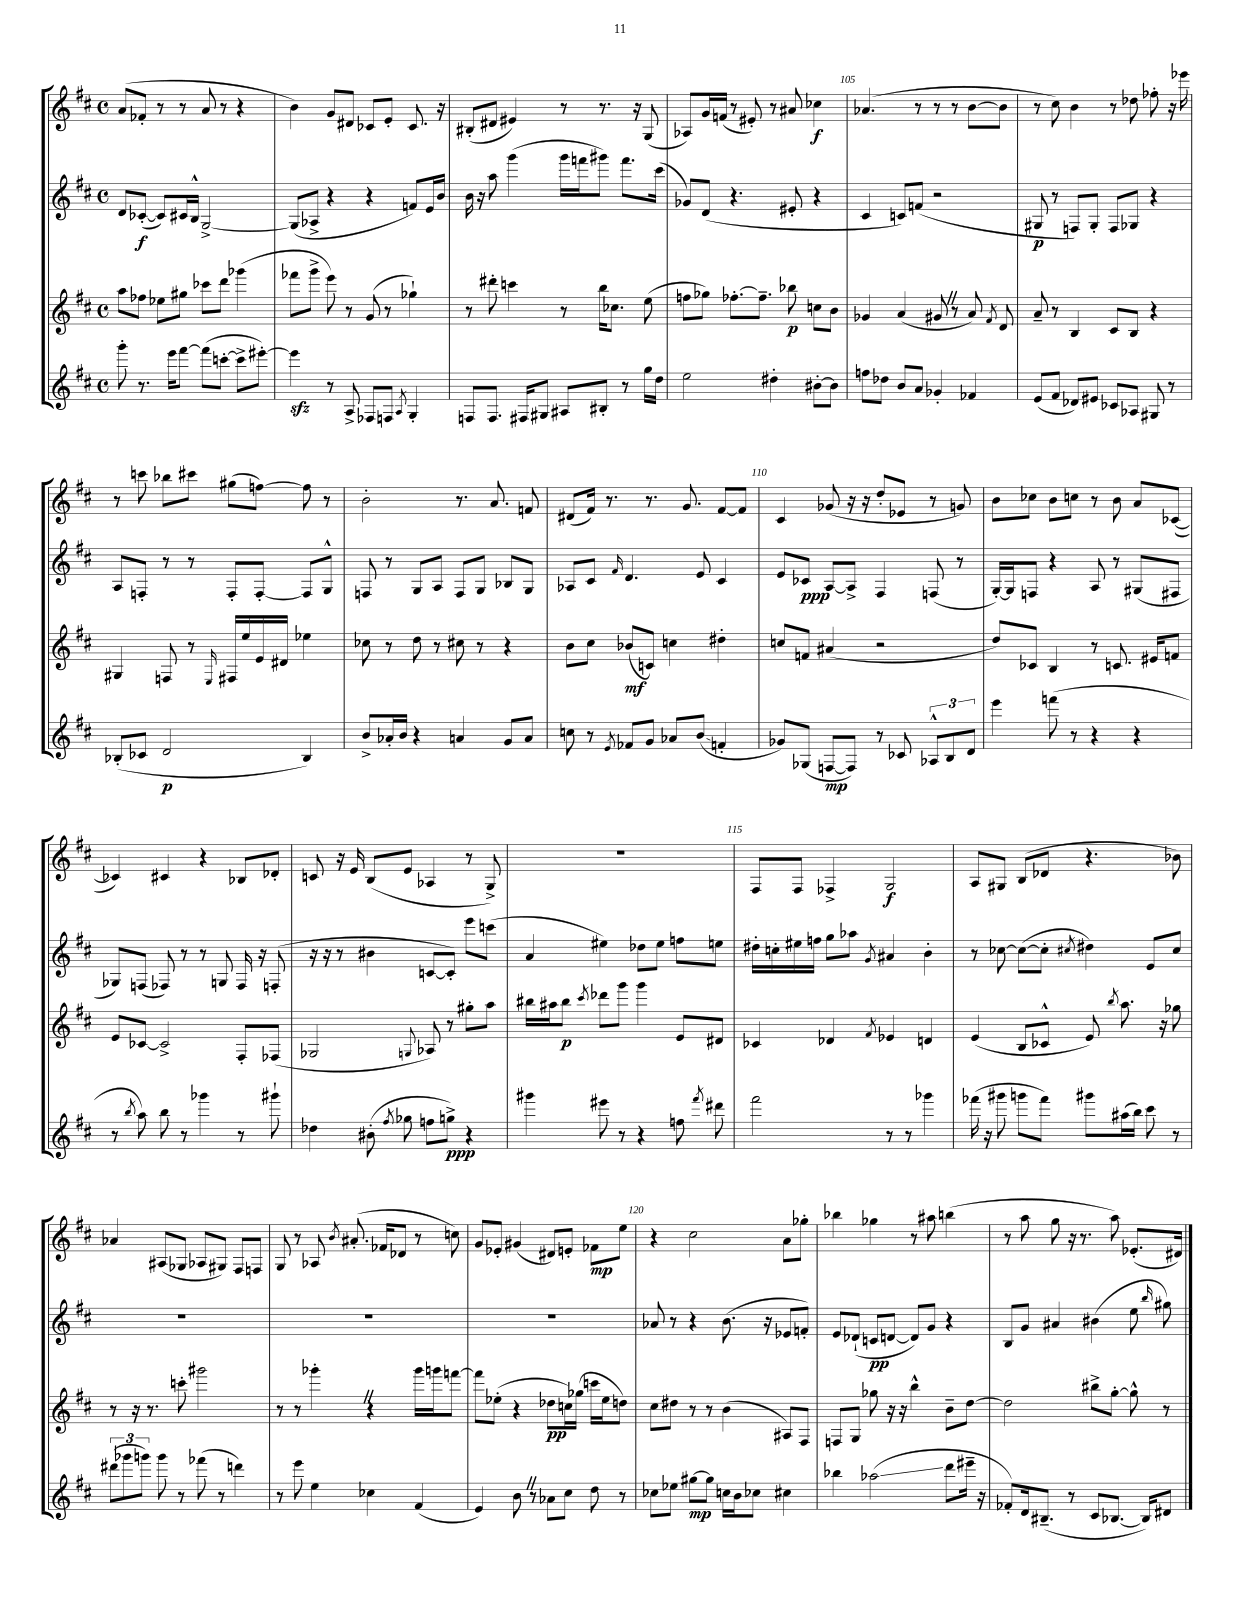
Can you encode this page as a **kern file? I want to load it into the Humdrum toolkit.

**kern	**kern	**kern	**kern
*staff4	*staff3	*staff2	*staff1
*clefG2	*clefG2	*clefG2	*clefG2
*k[f#c#]	*k[f#c#]	*k[f#c#]	*k[f#c#]
*M4/4	*M4/4	*M4/4	*M4/4
*met(c)	*met(c)	*met(c)	*met(c)
8ggg'	8aa	8d	(8a
8.r	8ff-	([8c-'	8f-'
.	8ee-	8c-])	8r
16eee	.	.	.
[8fff#	8gg#	16c#	8r
.	.	16B^^	.
(8fff#]	8ccc-	[2G^	8a
[8ccc'	8ddd	.	8r
8ccc^]	(4ggg-	.	4r
[8eee#')	.	.	.
=	=	=	=
4eee#]	8fff-	(8G]	4b)
.	8ggg^	8A-^	.
8r	8eee)	4r	8g
8A^	8r	.	8d#
8F-	(8g	4r	8c-
8F	8r	.	8e'
8qA	.	.	.
4G'	4gg-`)	8f)	8.c-
.	.	16e	.
.	.	16b	16r
=	=	=	=
8F	8r	16b	(8B#'
.	.	16r	.
8.F	8ddd#'	8aa	8d#
.	4ccc	(4ggg	4e#)
16F#	.	.	.
8G#	.	.	.
8A#	8r	16ggg	8r
.	.	16fff	.
8B#'	16bb	8ggg#)	8.r
.	8.cc-	.	.
8r	.	8.fff	.
.	.	.	16r
16gg	(8ee	.	(8G
16dd	.	(16ccc#	.
=	=	=	=
2ee	8ff	8g-)	8A-)
.	8gg-)	(8d	16g
.	.	.	(16f
.	[8.ff-'	4.r	8r
.	.	.	8e#')
.	8.ff-~]	.	.
4dd#'	.	.	8r
.	8bb-	8e#'	8a#
[8b#'	8cc	4r	4cc-
8b#]	8b	.	.
=	=	=	=
8ff	4g-	4c#	(4.a-
8dd-	.	.	.
8b	(4a	8c)	.
8a	.	(8f	8r
4g-'	8g#	2r	8r
.	8r	.	8r
4f-	8a)	.	[8b
.	8qf#	.	.
.	8d	.	8b]
=	=	=	=
(8e	8a~	8G#	8r
8f#	8r	8r	8cc#)
8d-)	4B	8F)	4b
8e#	.	8G#'	.
8c-	8c#	8F	8r
8A-	8B	8G-	8dd-
8G#	4r	4r	8ff-'
8r	.	.	16r
.	.	.	16eee-
=	=	=	=
(8B-'	4G#	8A	8r
8c-	.	8F'	8ccc
2d	8F	8r	8bb-
.	8r	8r	8ccc#
.	16qqE	.	.
.	16F#	8F'	(8gg#
.	16ee	.	.
.	16e	[8F'	[8ff)
.	16d#	.	.
4B-)	4ee-	8F]	8ff]
.	.	8G^^	8r
=	=	=	=
8b^	8cc-	8F	2b'
16a-'	8r	8r	.
16b	.	.	.
4r	8dd	8G	.
.	8r	8A	.
4a	8cc#	8F	8.r
.	8r	8G	.
.	.	.	8.a
8g	4r	8B-	.
8a	.	8G	8f
=	=	=	=
8cc	8b	8A-	(8d#
8r	8cc#	8c#	16f#)
.	.	.	8.r
8qe	.	16qqf#	.
8f-	(8b-	4.d	.
8g	8c)	.	8.r
8a-	4cc	.	.
.	.	.	8.g
(8b	.	8e	.
4f'	4dd#'	4c#	[8f#
.	.	.	8f#]
=	=	=	=
8g-)	8cc	8e	4c#
(8G-	8f	8c-	.
[8F	(4a#	[8A	(8g-
8F])	.	8A^]	16r
.	.	.	16r
8r	2r	4F#	8dd'
8c-	.	.	8e-
12A-^^	.	(8F	8r
12B	.	.	.
.	.	8r	8g)
12d	.	.	.
=	=	=	=
4eee	8dd)	[16G')	8b
.	.	16G]	.
.	8c-	8F	8cc-
(8fff	4B	4r	8b
8r	.	.	8cc
4r	8r	8A	8r
.	8.c	8r	8b
4r	.	(8G#	8a
.	16e#	.	.
.	8f	8F#	([8c-
=	=	=	=
8r	8e	8G-)	4c-])
8qbb	.	.	.
8aa)	[8c-	(8F	.
8bb	2c-^]	8F-)	4c#
8r	.	8r	.
4ggg-	.	8r	4r
.	.	8G	.
8r	8F#'	16F-	8B-
.	.	16r	.
8ggg#`	(8F-	(8F'	8d-'
=	=	=	=
4dd-	2G-	16r	8c
.	.	16r	.
.	.	8r	16r
.	.	.	16e
(8b#'	.	4b#	(8B
8qff#	.	.	.
8gg-	.	.	8e
.	8qqG	.	.
8ff	8A-)	[8c	4A-
8gg^)	8r	8c'])	.
4r	8gg#'	8eee	8r
.	8aa	(8ccc	8G^)
=	=	=	=
4ggg#	16bb#	4a	1r
.	16aa#	.	.
.	8bb#	.	.
.	8qccc#	.	.
8eee#	8ddd-	4ee#)	.
8r	8ggg	.	.
4r	4ggg	8dd-	.
.	.	8ee#	.
8ff	8e	8ff	.
8qfff#	.	.	.
8ddd#	8d#	8ee	.
=	=	=	=
2fff#	4c-	16dd#'	8F#
.	.	16cc'	.
.	.	16ee#	8F#
.	.	16ff	.
.	4d-	8gg	4F-^
.	.	8aa-	.
.	8qf#	8qg	.
8r	4e-	4a#	2G
8r	.	.	.
4ggg-	4d	4b'	.
=	=	=	=
(16fff-	(4e	8r	8A
16r	.	.	.
8ggg#	.	[8cc-	8G#
8ggg	8B	(8cc-_	(8B
8fff-)	8c-^^	8cc-']	8d-
.	.	8qcc#	.
8ggg#	8e)	4dd#)	4.r
.	8qbb	.	.
(16aa#	8.aa	.	.
16bb)	.	.	.
8ccc#	.	8e	.
.	16r	.	.
8r	8gg-	8cc#	8b-)
=	=	=	=
(12ddd#	8r	1r	4a-
12ggg-	.	.	.
.	16r	.	.
12ggg)	.	.	.
.	8.r	.	.
8ggg	.	.	(8A#
8r	8ccc'	.	8G-
(8fff-	2ggg#	.	8A-
8r	.	.	8G#)
4ddd)	.	.	8F#
.	.	.	8F
=	=	=	=
8r	8r	1r	8G
8eee	8r	.	8r
4ee	4ggg-'	.	8A-
.	.	.	8qb
.	.	.	(8.a#'
4cc-	4r	.	.
.	.	.	16f-
.	.	.	8d-
(4f#	16ggg-	.	8r
.	16ggg	.	.
.	[8fff	.	8cc)
=	=	=	=
4e)	8fff]	1r	8g
.	(8ee-'	.	8e-'
8b	4r	.	(4g#
8r	.	.	.
8a-	8dd-	.	8d#)
8cc#	16cc)	.	8e'
.	(16gg-	.	.
8dd	16ccc	.	8f-
.	16ee-	.	.
8r	8dd)	.	8ee
=	=	=	=
8cc-	8cc#	8a-	4r
8ee-	8dd#	8r	.
[8gg#	8r	4r	2cc#
8gg#]	8r	.	.
16cc	(4b	(8.b	.
16b	.	.	.
8cc-	.	.	.
.	.	16r	.
4cc#	8A#)	8e-	8a
.	8F#	8f')	8gg-'
=	=	=	=
4bb-	8F	8e	4bb-
.	8G	(8d-`	.
(2aa-	8gg-	8c	4gg-
.	16r	[8d	.
.	16r	.	.
.	4bb^^	8d])	8r
.	.	8g	8aa#
8ddd	8b~	4r	(4bb
16eee#~	[8dd	.	.
16r	.	.	.
=	=	=	=
8f-')	2dd]	8B	8r
16d	.	8g	8aa
(8.B#~	.	.	.
.	.	4a#	8gg
8r	.	.	16r
.	.	.	8.r
8c#	8bb#^	(4b#	.
[8.B-	[8gg'	.	8aa)
.	8gg^^]	8ee	(8.e-'
16B-])	.	.	.
.	.	16qqbb	.
8d#	8r	8gg#)	.
.	.	.	16d#)
==	==	==	==
*-	*-	*-	*-
